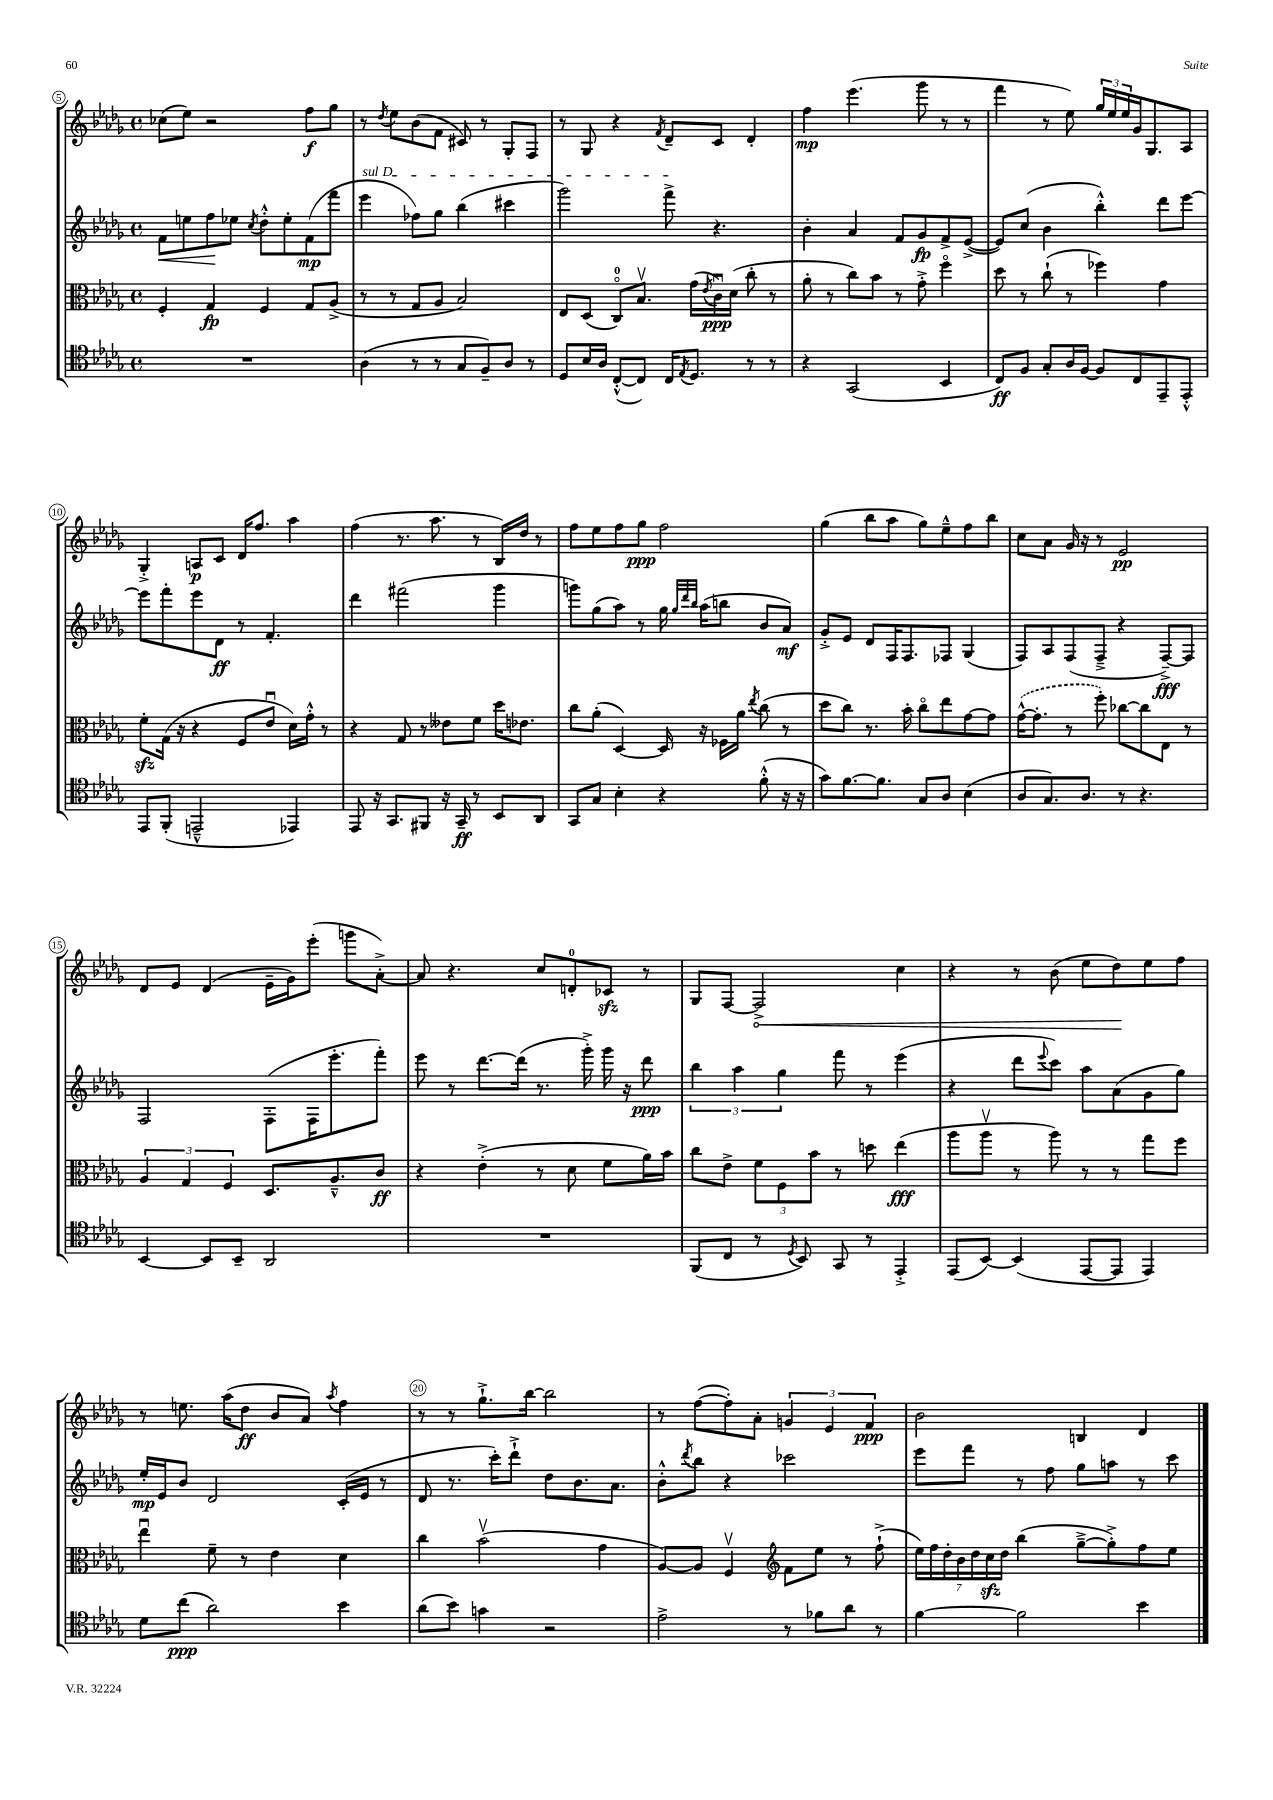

**kern	**dynam	**kern	**dynam	**kern	**dynam	**kern	**dynam
*part4	*part4	*part3	*part3	*part2	*part2	*part1	*part1
*staff4	*staff4	*staff3	*staff3	*staff2	*staff2	*staff1	*staff1
*clefC4	*	*clefC3	*	*clefG2	*	*clefG2	*
*k[b-e-a-d-g-]	*	*k[b-e-a-d-g-]	*	*k[b-e-a-d-g-]	*	*k[b-e-a-d-g-]	*
*M4/4	*	*M4/4	*	*M4/4	*	*M4/4	*
*met(c)	*	*met(c)	*	*met(c)	*	*met(c)	*
=5	=5	=5	=5	=5	=5	=5	=5
!	!	!	!	!	!LO:HP:b	!	!
1r	.	4F'/	.	8f\L	<	(8cc-X\L	.
.	.	.	.	8een\	.	8ee-\J)	.
.	.	4G-/	fp	8ff\	.	2r	.
.	.	.	.	8ee-X\J	[	.	.
.	.	.	.	8qcc/	.	.	.
.	.	4F/	.	8dd-'^^\L	.	.	.
.	.	.	.	8ee-'\	.	.	.
.	.	8G-/L	.	(8f\	mp	8ff\L	f
.	.	(8A-^/J	.	8fff\J	.	8gg-\J	.
=6	=6	=6	=6	=6	=6	=6	=6
!	!	!	!	!LO:TX:a:i:t=sul D	!	!	!
(4A-\	.	8r	.	4eee-\	.	8r	.
.	.	.	.	.	.	8qdd-/	.
.	.	8r	.	.	.	8ee-\L	.
8r	.	8G-/L	.	8ff-X\L)	.	(8b-\	.
8r	.	8A-/J	.	8gg-\J	.	8f\J	.
8G-/L	.	2B-/)	.	(4bb-\	.	8c#X/)	.
8F~/)	.	.	.	.	.	8r	.
8A-/J	.	.	.	4ccc#X\	.	8G-'/L	.
8r	.	.	.	.	.	8F/J	.
=7	=7	=7	=7	=7	=7	=7	=7
8D-/L	.	8E-/L	.	2ggg-\)	.	8r	.
16B-/L	.	(8D-/J	.	.	.	8G-/	.
16A-/JJ	.	.	.	.	.	.	.
([8C'^^/L	.	8C/L)	.	.	.	4r	.
8C/J])	.	8.B-v/J	.	.	.	.	.
.	.	.	.	.	.	8qf/	.
16C/KL	.	.	.	8fff^\	.	8d-~/L	.
8qE-/	.	.	.	.	.	.	.
8.D-/J	.	(16g-\LL	.	.	.	.	.
.	.	8qe-/	.	.	.	.	.
.	.	16cu\)	ppp	4.r	.	8c/J	.
.	.	(16d-\JJ	.	.	.	.	.
8r	.	8cc'\	.	.	.	4d-'/	.
8r	.	8r	.	.	.	.	.
=8	=8	=8	=8	=8	=8	=8	=8
4r	.	8a-'\	.	4b-'\	.	4ff\	mp
.	.	8r	.	.	.	.	.
(2GG-/	.	8cc\L)	.	4a-/	.	(4.eee-\	.
.	.	8b-\J	.	.	.	.	.
.	.	8r	.	8f/L	.	.	.
.	.	8g-'^\	.	8g-/	fp	8ggg-\	.
4BB-/	.	4ff\	.	8f^/	.	8r	.
.	.	.	.	([8e-^/J	.	8r	.
=9	=9	=9	=9	=9	=9	=9	=9
8C/L)	ff	8dd-\	.	8e-/L])	.	4fff\	.
8F/J	.	8r	.	(8cc/J	.	.	.
8G-'/L	.	(8cc`\	.	4b-\	.	8r	.
16A-/L	.	8r	.	.	.	8ee-\)	.
[16F/JJ	.	.	.	.	.	.	.
8F/L]	.	4ff-X\)	.	4bb-'^^\)	.	24gg-/LL	.
.	.	.	.	.	.	24ee-/	.
.	.	.	.	.	.	24ee-/	.
8C/	.	.	.	.	.	16g-/J	.
.	.	.	.	.	.	8.G-/	.
8EE-~/	.	4g-\	.	8ddd-\L	.	.	.
8EE-'^^/J	.	.	.	[8eee-\J	.	8A-/J	.
!!LO:LB:g=z
=10	=10	=10	=10	=10	=10	=10	=10
8EE-/L	.	8fzz'\L	.	8eee-\L]	.	4G-'^/	.
(8FF'/J	.	(16G-\Jk	.	8fff'\	.	.	.
.	.	16r	.	.	.	.	.
2EEn~^^/	.	4r	.	8eee-\	.	8An/L	p
.	.	.	.	8d-\J	ff	8c/J	.
.	.	8F/L	.	8r	.	16d-/KL	.
.	.	.	.	.	.	8.ff/J	.
.	.	8e-u/J	.	4.f'/	.	.	.
4EE-X/)	.	16d-\LL)	.	.	.	4aa-\	.
.	.	16g-'^^\JJ	.	.	.	.	.
.	.	8r	.	.	.	.	.
=11	=11	=11	=11	=11	=11	=11	=11
8EE-/	.	4r	.	4ddd-\	.	(4ff\	.
16r	.	.	.	.	.	.	.
8.GG-/L	.	.	.	.	.	.	.
.	.	8G-/	.	(2fff#X\	.	8.r	.
8FF#X/J	.	8r	.	.	.	.	.
.	.	.	.	.	.	8.aa-\	.
16r	.	8e--X\L	.	.	.	.	.
16GG-~/	ff	.	.	.	.	.	.
8r	.	8f\J	.	.	.	8r	.
8BB-/L	.	16dd-\KL	.	4ggg-\	.	16B-/LL)	.
.	.	8.e-X\J	.	.	.	16dd-/JJ	.
8AA-/J	.	.	.	.	.	8r	.
=12	=12	=12	=12	=12	=12	=12	=12
8GG-/L	.	8cc\L	.	8gggn\L)	.	8ff\L	.
8G-/J	.	(8a-'\J	.	(8gg-\	.	8ee-\	.
4B-'\	.	[4D-/)	.	8aa-\J)	.	8ff\	.
.	.	.	.	8r	.	8gg-\J	ppp
4r	.	16D-/]	.	16gg-\	.	2ff\	.
.	.	.	.	32qqgg-/LLL	.	.	.
.	.	.	.	32qqddd-/	.	.	.
.	.	.	.	32qqbb-/JJJ	.	.	.
.	.	16r	.	(16aa-\KL	.	.	.
.	.	16F-X\LL	.	8bbn\J	.	.	.
.	.	16a-\JJ	.	.	.	.	.
.	.	8qee-/	.	.	.	.	.
(8f'^^\	.	(8cc\	.	8b-/L	.	.	.
16r	.	8r	.	8a-/J)	mf	.	.
16r	.	.	.	.	.	.	.
=13	=13	=13	=13	=13	=13	=13	=13
8g-\L)	.	8dd-\L	.	8g-'^/L	.	(4gg-\	.
[8.f\	.	8cc\J)	.	8e-/J	.	.	.
.	.	8.r	.	8d-/L	.	8bb-\L	.
8.f\J]	.	.	.	.	.	.	.
.	.	.	.	16F/K	.	8aa-\J	.
.	.	16b-'\	.	8.F/	.	.	.
8G-/L	.	8cc\L	.	.	.	8gg-\L)	.
8A-/J	.	8ee-\	.	8F-X/J	.	8ee-~^^\	.
(4B-\	.	[8g-\	.	(4G-/	.	8ff\	.
.	.	8g-\J]	.	.	.	8bb-\J	.
=14	=14	=14	=14	=14	=14	=14	=14
8A-/L	.	([16g-^^\KL	.	8F/L)	.	8cc\L	.
.	.	8.g-'\J]	.	.	.	.	.
8.G-/)	.	.	.	8A-/	.	8a-\J	.
.	.	8r	.	(8F/	.	16g-/	.
8.A-/J	.	.	.	.	.	16r	.
.	.	8ff'\)	.	8F~^/J	.	8r	.
8r	.	[8cc-X\L	.	4r	.	2e-/	pp
4.r	.	8cc-\]	.	.	.	.	.
.	.	8E-\J	.	[8F~^/L)	fff	.	.
.	.	8r	.	8F/J]	.	.	.
!!LO:LB:g=z
=15	=15	=15	=15	=15	=15	=15	=15
[4BB-/	.	6A-/	.	2F/	.	8d-/L	.
.	.	.	.	.	.	8e-/J	.
.	.	6G-/	.	.	.	.	.
8BB-/L]	.	.	.	.	.	(4d-/	.
.	.	6F/	.	.	.	.	.
8BB-~/J	.	.	.	.	.	.	.
2AA-/	.	8.D-/L	.	(8F'\L	.	16e-~\LL	.
.	.	.	.	.	.	16g-\J)	.
.	.	.	.	16F\K	.	(8eee-'\J	.
.	.	8.A-~^^/	.	8.eee-'\	.	.	.
.	.	.	.	.	.	8gggn\L	.
.	.	8c/J	ff	8fff'\J)	.	[8a-'^\J)	.
=16	=16	=16	=16	=16	=16	=16	=16
1r	.	4r	.	8eee-\	.	8a-/]	.
.	.	.	.	8r	.	4.r	.
.	.	(4e-'^\	.	[8.ddd-\L	.	.	.
.	.	.	.	(16ddd-\Jk]	.	.	.
.	.	8r	.	8.r	.	8cc/L	.
.	.	8d-\	.	.	.	8dn'/	.
.	.	.	.	16ggg-'^\)	.	.	.
.	.	8f\L	.	16ggg-\	.	8c-Xzz/J	.
.	.	.	.	16r	.	.	.
.	.	16a-\L)	.	8ddd-\	ppp	8r	.
.	.	16b-\JJ	.	.	.	.	.
=17	=17	=17	=17	=17	=17	=17	=17
(8FF/L	.	8cc\L	.	6bb-\	.	8G-/L	.
8C/J	.	8e-^\J	.	.	.	[8F/J	.
.	.	.	.	6aa-\	.	.	.
!	!	!	!	!	!	!	!LO:HP:b
8r	.	12f\L	.	.	.	2F^/]	<
.	.	12F\	.	6gg-\	.	.	.
8qD-/	.	.	.	.	.	.	.
8BB-/)	.	.	.	.	.	.	.
.	.	12b-\J	.	.	.	.	.
8GG-/	.	8r	.	8fff\	.	.	.
8r	.	8ddn\	.	8r	.	.	.
4EE-'^/	.	(4ee-\	fff	(4eee-\	.	4cc\	.
=18	=18	=18	=18	=18	=18	=18	=18
(8EE-/L	.	8aa-\L	.	4r	.	4r	.
[8BB-/J)	.	8aa-v\J	.	.	.	.	.
(4BB-/]	.	8r	.	8ddd-\L	.	8r	.
.	.	.	.	8qqeee-/	.	.	.
.	.	8aa-\)	.	8ccc\J)	.	(8b-\	.
[8EE-/L	.	8r	.	8aa-\L	.	8ee-\L	.
8EE-/J]	.	8r	.	(8a-\	.	8dd-\)	.
4EE-/)	.	8gg-\L	.	8g-\	.	8ee-\	[
.	.	8ff\J	.	8gg-\J)	.	8ff\J	.
!!LO:LB:g=z
=19	=19	=19	=19	=19	=19	=19	=19
8d-\L	.	4ee-u\	.	16ee-'/LL	mp	8r	.
.	.	.	.	16e-/J	.	.	.
(8cc\J	ppp	.	.	8b-/J	.	8.een\	.
2a-\)	.	8f~\	.	2d-/	.	.	.
.	.	.	.	.	.	(16aa-\KL	.
.	.	8r	.	.	.	8dd-\J	ff
.	.	4e-\	.	.	.	8b-/L	.
.	.	.	.	.	.	8a-/J)	.
.	.	.	.	.	.	8qaa-/	.
4b-\	.	4d-\	.	(16c'/LL	.	4ff\	.
.	.	.	.	16e-/JJ	.	.	.
.	.	.	.	8r	.	.	.
=20	=20	=20	=20	=20	=20	=20	=20
(8a-\L	.	4cc\	.	8d-/	.	8r	.
8b-\J)	.	.	.	8.r	.	8r	.
4gn\	.	(2b-v\	.	.	.	8.gg-`^\L	.
.	.	.	.	16ccc'\KL)	.	.	.
.	.	.	.	8ddd-`^\J	.	.	.
.	.	.	.	.	.	[16bb-\Jk	.
2r	.	.	.	8dd-\L	.	2bb-\]	.
.	.	.	.	8.b-\	.	.	.
.	.	4g-\	.	.	.	.	.
.	.	.	.	8.a-\J	.	.	.
=21	=21	=21	=21	=21	=21	=21	=21
2e-^\	.	[8A-/L)	.	8b-'^^\L	.	8r	.
.	.	.	.	8qddd-/	.	.	.
.	.	8A-/J]	.	8bb-\J	.	([8ff\L	.
.	.	4Fv/	.	4r	.	8ff'\])	.
.	.	.	.	.	.	8a-'\J	.
*	*	*clefG2	*	*	*	*	*
8r	.	8f\L	.	2ccc-X\	.	6gn/	.
8f-X\L	.	8ee-\J	.	.	.	.	.
.	.	.	.	.	.	6e-/	.
8a-\J	.	8r	.	.	.	.	.
.	.	.	.	.	.	6f/	ppp
8r	.	(8ff`^\	.	.	.	.	.
=22	=22	=22	=22	=22	=22	=22	=22
[4f\	.	28ee-\LL)	.	8eee-\L	.	2b-\	.
.	.	28ff\	.	.	.	.	.
.	.	28dd-'\	.	.	.	.	.
.	.	28b-\	.	.	.	.	.
.	.	.	.	8fff\J	.	.	.
.	.	28dd-\	.	.	.	.	.
.	.	28cczz\	.	.	.	.	.
.	.	28dd-\JJ	.	.	.	.	.
2f\]	.	(4bb-\	.	8r	.	.	.
.	.	.	.	8ff\	.	.	.
.	.	[8gg-~^\L	.	8gg-\L	.	4Bn/	.
.	.	8gg-'^\])	.	8aan\J	.	.	.
4b-\	.	8ff\	.	8r	.	4d-/	.
.	.	8ee-\J	.	8ccc\	.	.	.
==	==	==	==	==	==	==	==
*-	*-	*-	*-	*-	*-	*-	*-
